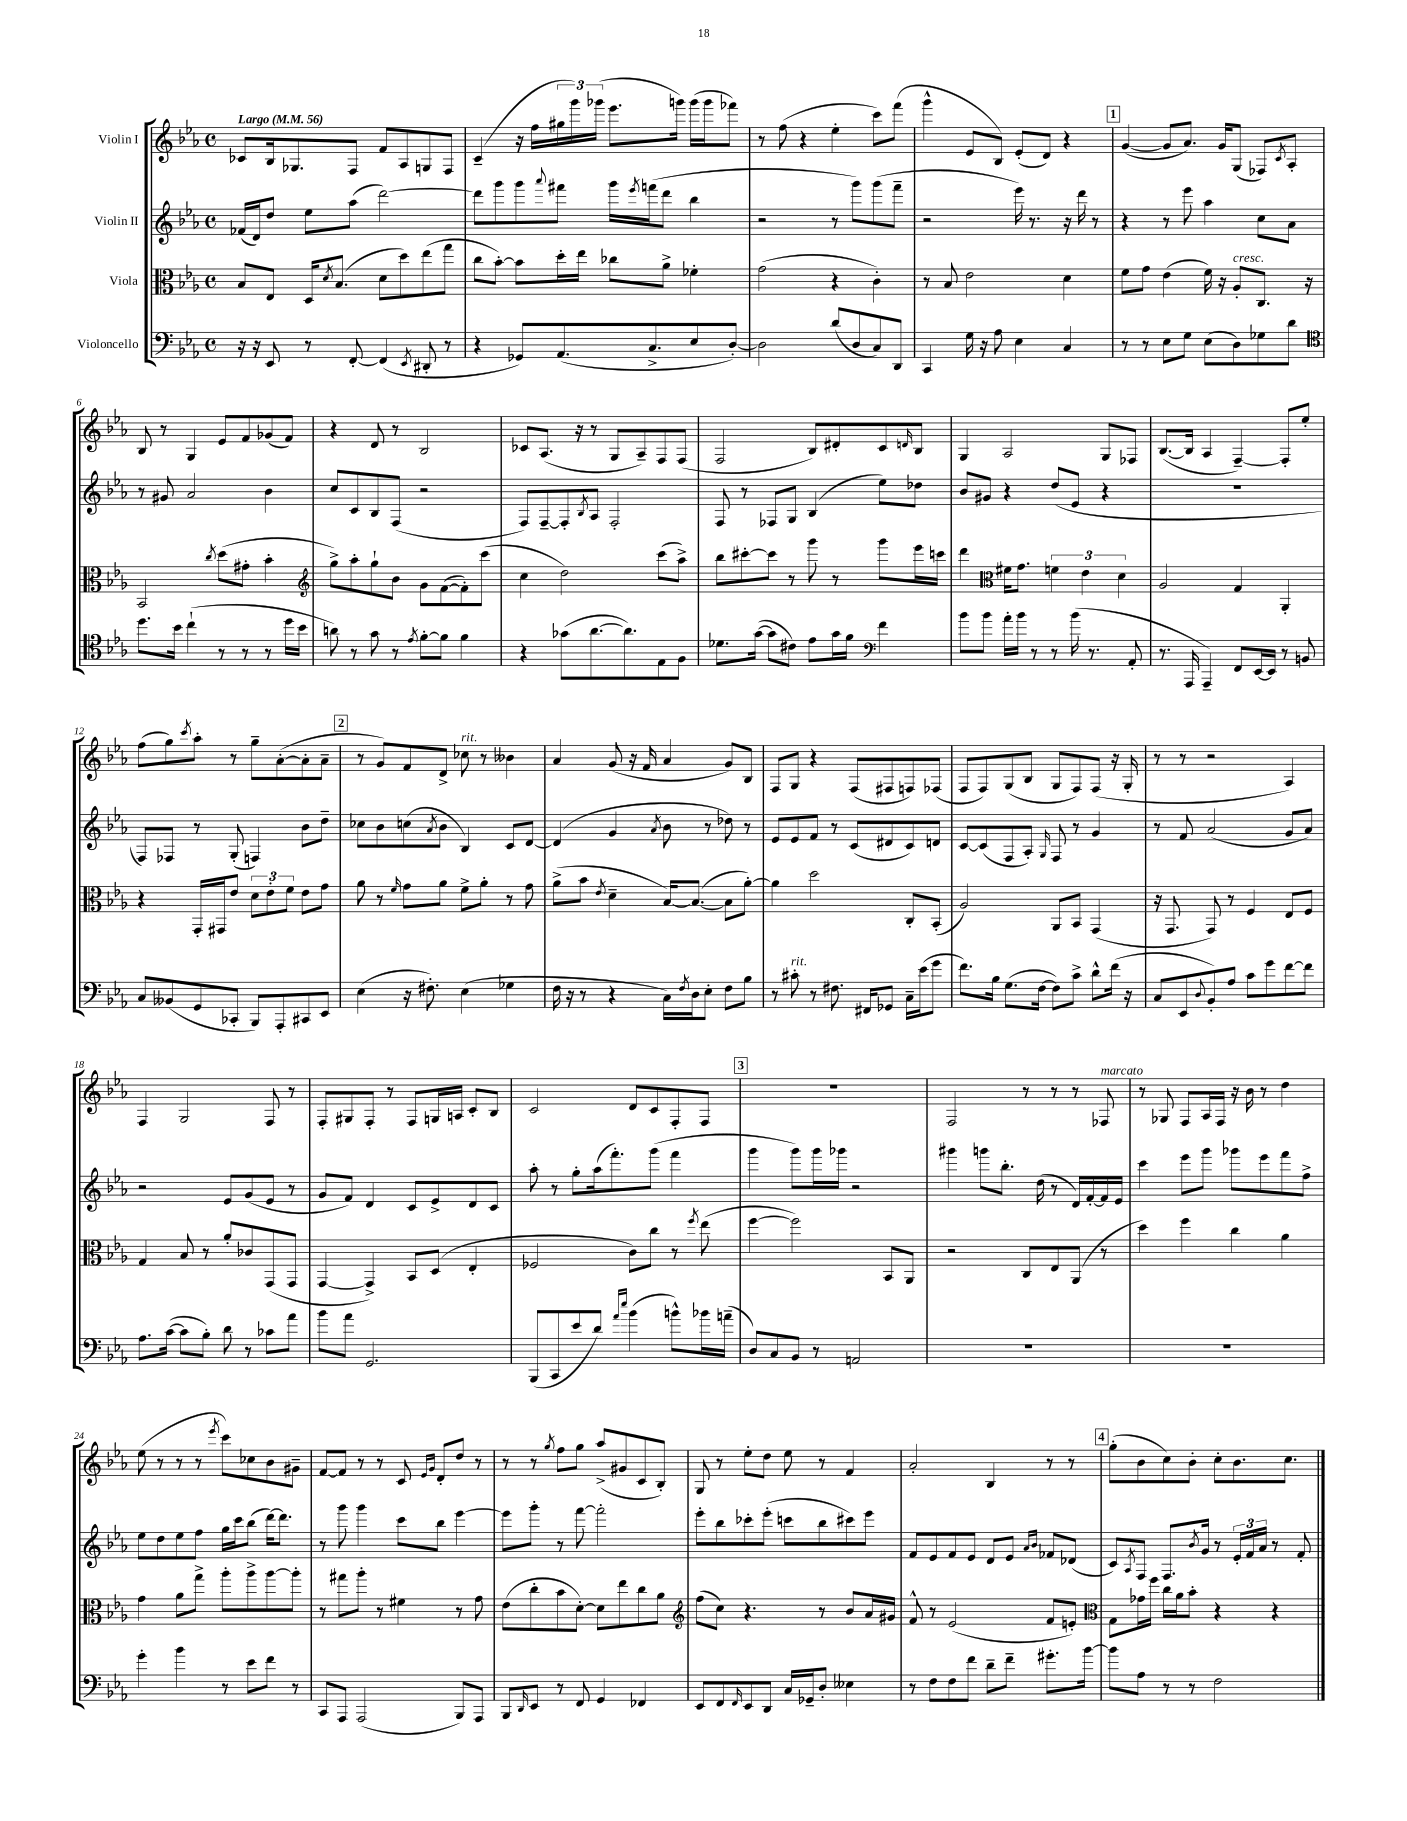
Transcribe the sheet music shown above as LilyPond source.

<<
\new StaffGroup <<
\new Staff = "s0" \with { instrumentName = "Violin I" } {
    \clef treble \key ees \major \defaultTimeSignature \time 4/4 \tempo "Largo" 4 = 56
    ces'8 bes16 ges8. f8 f'8 aes8 g8 f8 |
    c'4--( r16 f''16 \tuplet 3/2 { gis''16 g'''16) ges'''16( } ees'''8. g'''16) g'''16( g'''16 fes'''8) |
    r8 f''8( r4 ees''4-. c'''8) f'''8( |
    g'''4-^ ees'8 bes8) ees'8-.( d'8) r4 |
    \mark \markup { \box "1" } g'4~( g'8 aes'8.) g'16 g8( fes8) \acciaccatura { c'8 } aes8-. |
    bes8 r8 g4 ees'8 f'8 ges'8( f'8) |
    r4 d'8 r8 bes2 |
    ces'8 aes8.( r16 r8 g8 aes8--) f8 f8( |
    f2 bes8) dis'8-. c'8 \grace { d'16 } bes8 |
    g4 aes2 g8 fes8 |
    bes8.~( bes16 aes4 f4~--) f8-. ees''8-. |
    f''8( g''8) \acciaccatura { c'''8 } aes''8-. r8 g''8-- aes'8~-.( aes'8-. aes'8-- |
    \mark \markup { \box "2" } r8 g'8) f'8 d'8-> ces''8^\markup { \italic "rit." } r8 beses'4 |
    aes'4 g'8( r16 f'16 aes'4 g'8) bes8 |
    f8 g8 r4 f8( fis8 f8) fes8( |
    f8 f8) g8( bes8 g8 f8) f8( r16 g16-. |
    r8 r8 r2 aes4) |
    f4 g2 f8 r8 |
    f8-. gis8 f8-. r8 f8 g16 a16 c'8-. bes8 |
    c'2 d'8 c'8 f8-. f8 |
    \mark \markup { \box "3" } R1 |
    f2 r8 r8 r8 fes8^\markup { \italic "marcato" } |
    r8 ges8 f8 aes16 f16 r16 bes'16 r8 d''4 |
    ees''8( r8 r8 r8 \acciaccatura { ees'''8 } c'''8) ces''8 bes'8 gis'8-- |
    f'8~ f'8 r8 r8 c'8 \grace { ees'16 g'16 } d'8-. d''8 r8 |
    r8 r8 \acciaccatura { g''8 } f''8 g''8 aes''8->( gis'8 c'8 bes8-.) |
    g8 r8 ees''8-. d''8 ees''8 r8 f'4 |
    aes'2-. bes4 r8 r8 |
    \mark \markup { \box "4" } g''8-.( bes'8 c''8) bes'8-. c''8-. bes'8. c''8. \bar "|." |
}
\new Staff = "s1" \with { instrumentName = "Violin II" } {
    \clef treble \key ees \major \defaultTimeSignature \time 4/4
    fes'16( d'16) d''8 ees''8 aes''8( d'''2~) |
    d'''8 g'''8 g'''8 \appoggiatura { aes'''8 } fis'''8 g'''16 \acciaccatura { ees'''8 } f'''16( d'''8 bes''4 |
    r2 r8 g'''8) g'''8( f'''8-- |
    r2 ees'''16) r8. r16 d'''16 r8 |
    \mark \markup { \box "1" } r4 r8 ees'''8 aes''4 c''8 aes'8 |
    r8 gis'8 aes'2 bes'4 |
    c''8 c'8 bes8 f8( r2 |
    f8) f8~-- f8-. \acciaccatura { bes8 } aes8 f2-. |
    f8 r8 fes8 g8 bes4( ees''8) des''8 |
    bes'8 gis'8 r4 d''8( ees'8 r4 |
    R1 |
    f8) fes8 r8 g8-.( f4) bes'8 d''8-- |
    \mark \markup { \box "2" } ces''8 bes'8 c''8( \acciaccatura { aes'8 } bes'8 bes4) c'8 d'8~ |
    d'4( g'4 \acciaccatura { aes'8 } bes'8 r8 des''8) r8 |
    ees'8 ees'8 f'8 r8 c'8( dis'8 c'8) d'8 |
    c'8~ c'8( f8 aes8-.) \grace { g16 } f8 r8 g'4 |
    r8 f'8 aes'2( g'8 aes'8) |
    r2 ees'8 g'8( ees'8 r8 |
    g'8 f'8) d'4 c'8 ees'8-> d'8 c'8 |
    aes''8-. r8 g''8-. aes''16( f'''8.-.) g'''8( f'''4 |
    \mark \markup { \box "3" } g'''4 g'''8) g'''16 ges'''16 r2 |
    gis'''4 g'''8 bes''8.-. d''16( r8 d'16) f'16~-. f'16 ees'16 |
    c'''4 ees'''8 g'''8 ges'''8 ees'''8 f'''8 f''8-> |
    ees''8 d''8 ees''8 f''8 g''16 c'''16 bes''8( d'''16~) d'''8. |
    r8 g'''8 g'''4 c'''8 bes''8 ees'''4~ |
    ees'''8 g'''8-. r8 f'''8~ f'''2-. |
    ees'''8-. bes''8 ces'''8-. ees'''8-.( c'''8 bes''8 cis'''8) ees'''8 |
    f'8 ees'8 f'8 ees'8 d'8 ees'8 \grace { aes'16 bes'16 } fes'8 des'8( |
    \mark \markup { \box "4" } c'8) \acciaccatura { aes8 } f8 f8. \acciaccatura { bes'8 } g'16 r8 \tuplet 3/2 { ees'16-. f'16 aes'16 } r8 f'8-. \bar "|." |
}
\new Staff = "s2" \with { instrumentName = "Viola" } {
    \clef alto \key ees \major \defaultTimeSignature \time 4/4
    bes8 ees8 d16 \acciaccatura { d'8 } bes8.( d'8 d''8) ees''8( g''8 |
    c''8 bes'8~-.) bes'8 d''16-. ees''16 ces''8 aes'8-> fes'4-. |
    g'2( r4 c'4-.) |
    r8 bes8 ees'2 d'4 |
    \mark \markup { \box "1" } f'8 g'8 ees'4( f'16) r16 aes8-.^\markup { \italic "cresc." } c8. r16 |
    bes,2 \acciaccatura { c''8 } d''8( gis'8-. bes'4-. |
    \clef treble g''8->) aes''8-. g''8-! bes'8 g'8 f'8~( f'8-.) c'''8( |
    c''4 d''2) c'''8( aes''8->) |
    bes''8 cis'''8~-. cis'''8 r8 g'''8 r8 g'''8 ees'''16 c'''16 |
    d'''4 \clef alto fis'16 g'8. \tuplet 3/2 { f'4 ees'4 d'4 } |
    aes2 g4 aes,4-. |
    r4 g,16-. gis,16 ees'8 \tuplet 3/2 { d'8 ees'8-. f'8 } ees'8 g'8 |
    \mark \markup { \box "2" } aes'8 r8 \grace { f'16 } g'8 aes'8 f'8-> aes'8-. r8 g'8 |
    aes'8->( bes'8 \acciaccatura { ees'8 } d'4-- bes16~) bes8.~( bes8 aes'8~-.) |
    aes'4 d''2 c8-. bes,8-.( |
    aes2) aes,8 bes,8 g,4( |
    r16 g,8. g,8) r8 f4 ees8 f8 |
    g4 bes8 r8 aes'8-. ces'8 g,8( g,8 |
    g,4~ g,4->) bes,8 d8( ees4-. |
    fes2 c'8) c''8 r8 \acciaccatura { f''8 } ees''8( |
    \mark \markup { \box "3" } f''4~ f''2) bes,8 aes,8 |
    r2 c8 ees8 aes,8( r8 |
    d''4) f''4 c''4 aes'4 |
    g'4 aes'8 g''8-> aes''8-. aes''8-> aes''8~ aes''8-. |
    r8 gis''8 aes''8-. r8 fis'4 r8 g'8 |
    ees'8( c''8-. bes'8 d'8~-.) d'8 ees''8 c''8 aes'8 |
    \clef treble f''8( c''8) r4. r8 bes'8 aes'16 gis'16 |
    f'8-^ r8 ees'2( f'8 e'8-.) |
    \mark \markup { \box "4" } \clef alto g8 ges'16 f''16 c''16 aes'16 bes'8-. r4 r4 \bar "|." |
}
\new Staff = "s3" \with { instrumentName = "Violoncello" } {
    \clef bass \key ees \major \defaultTimeSignature \time 4/4
    r16 r16 ees,8 r8 f,8~-. f,4( \acciaccatura { ees,8 } dis,8-. r8 |
    r4 ges,8) aes,8.( c8.-> ees8 d8~-.) |
    d2 d'8( d8 c8) d,8 |
    c,4 g16 r16 aes8 ees4 c4 |
    \mark \markup { \box "1" } r8 r8 ees8 g8 ees8( d8) ges8 d'8 |
    \clef tenor d''8. bes'16 c''4-!( r8 r8 r8 d''16 bes'16 |
    a'8) r8 g'8 r8 \acciaccatura { ees'8 } f'8~-. f'8 f'4 |
    r4 ges'8( aes'8.~ aes'8.) ees8 f8 |
    des'8. g'16~( g'8 cis'8) ees'8 g'16 f'16 \clef bass f'4 |
    bes'8 bes'8 aes'16-. bes'16 r8 r8 bes'16( r8. aes,8-. |
    r8. aes,,16 aes,,4--) f,8 ees,16~ ees,16 r8 b,8 |
    c8 beses,8( g,8 ces,8-. bes,,8) aes,,8-. cis,8 ees,8 |
    \mark \markup { \box "2" } ees4( r16 fis8.-.) ees4( ges4 |
    f16 r16 r8 r4 c16) \acciaccatura { f8 } d16 ees8-. f8 bes8 |
    r8 cis'8-.^\markup { \italic "rit." } r8 fis8. fis,16 ges,8 c16-- ees'16( g'8 |
    f'8.) bes16 g8.( f16~ f8) c'8-> d'8-^ f'16( r16 |
    c8 ees,8 \appoggiatura { d8 } bes,8-.) aes8 c'8 g'8 f'8~ f'8 |
    aes8. c'16~( c'8 bes8-.) d'8 r8 ces'8 aes'8 |
    bes'8 aes'8 g,2. |
    bes,,8( c,8 ees'8 d'8) \grace { aes'16 ees''16 } bes'4( b'8-^) bes'16 a'16--( |
    \mark \markup { \box "3" } d8) c8 bes,8 r8 a,2 |
    R1 |
    R1 |
    g'4-. bes'4 r8 ees'8 f'8 r8 |
    c,8 aes,,8 aes,,2( bes,,8) aes,,8 |
    bes,,8 \grace { d,16 } ees,8 r8 f,8 g,4 fes,4 |
    ees,8 f,8 \grace { f,16 } ees,8 d,8 c16 ges,16-- d8-. eeses4 |
    r8 f8 f8 f'8 d'8-- f'8-- gis'8.-. bes'16~ |
    \mark \markup { \box "4" } bes'8 aes8 r8 r8 f2 \bar "|." |
}
>>
>>
